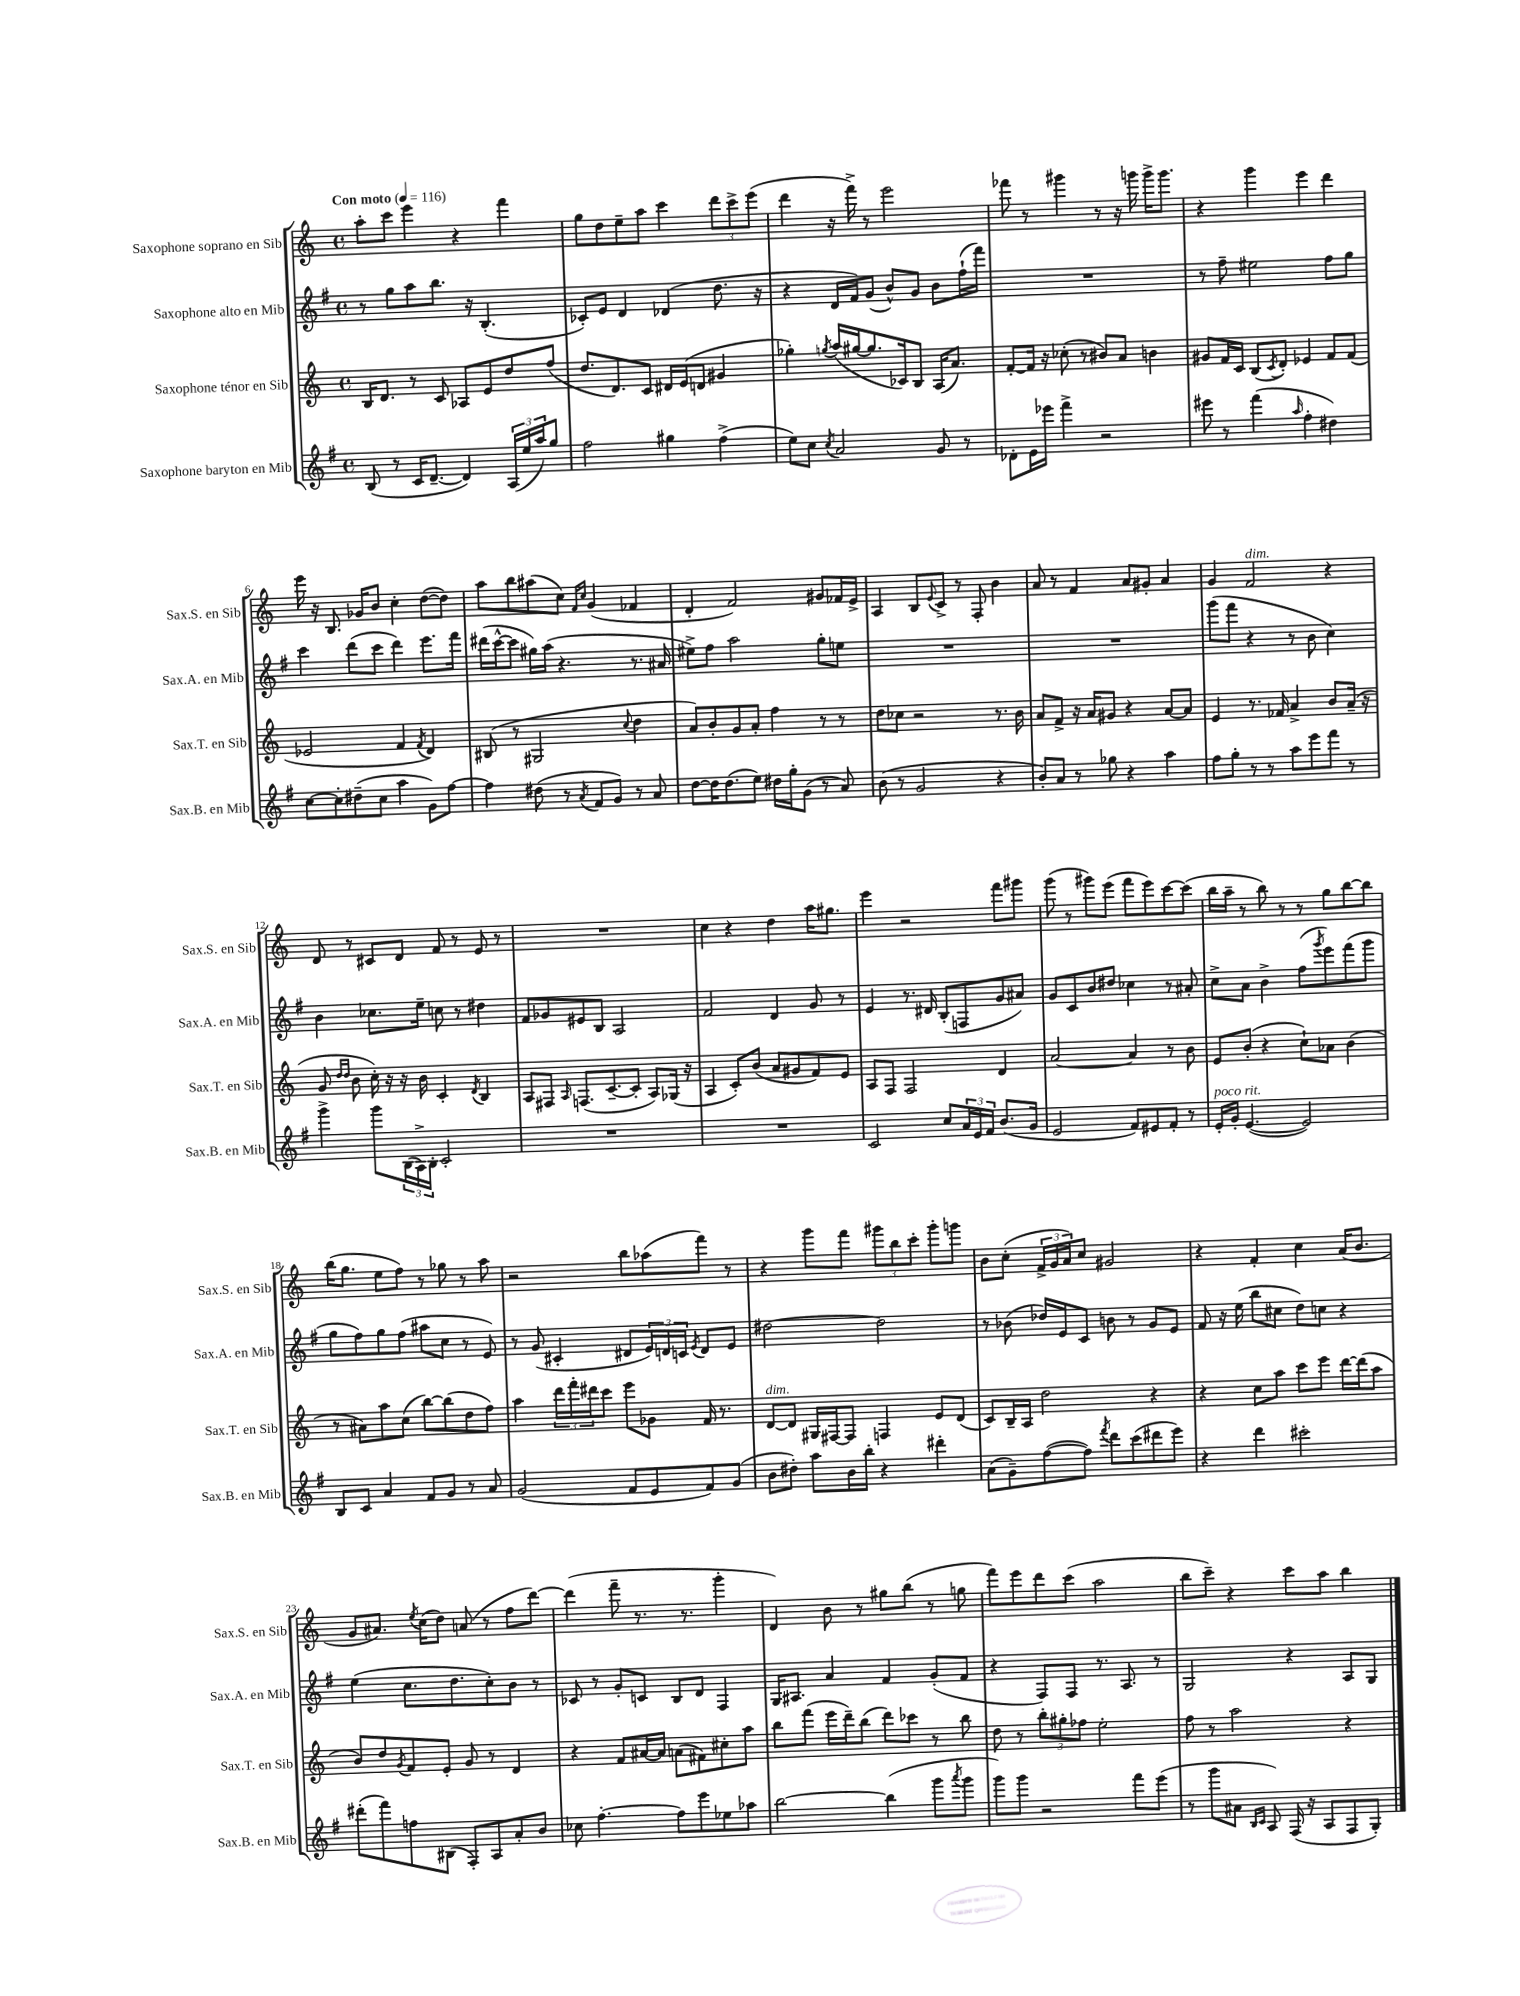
<<
\new StaffGroup <<
\new Staff = "s0" \with { instrumentName = "Saxophone soprano en Sib" shortInstrumentName = "Sax.S. en Sib" } {
    \clef treble \key c \major \defaultTimeSignature \time 4/4 \tempo "Con moto" 4 = 116
    a''8-. c'''8 e'''4 r4 f'''4 |
    g''8 d''8 e''8-- a''8 c'''4 \tuplet 3/2 { d'''8 c'''8-> e'''8( } |
    d'''4 r16 f'''16->) r8 e'''2 |
    fes'''8 r8 gis'''4 r8 r16 g'''16 g'''16-> g'''8. |
    r4 g'''4 e'''4 d'''4 |
    e'''16 r16 b8. ges'16 b'8 c''4-. d''8~( d''8) |
    a''8 b''8 ais''8( c''8) \grace { f'16 c''16 } g'4( fes'4 |
    d'4-. f'2) gis'8 fes'16 e'16-> |
    a4 b8 \appoggiatura { e'8 } c'8-> r8 f8-. b'4 |
    a'8 r8 f'4 a'8 gis'8-. a'4 |
    g'4 f'2^\markup { \italic "dim." } r4 |
    d'8 r8 cis'8 d'8 f'8 r8 e'8 r8 |
    R1 |
    c''4 r4 d''4 a''16 gis''8. |
    e'''4 r2 f'''8 gis'''8 |
    g'''8( r8 gis'''8) e'''8( f'''8 e'''8) c'''8~ c'''8( |
    b''16 a''16-- r8 b''8) r8 r8 g''8 b''8~ b''8 |
    b''16( g''8. e''8 f''8) r8 ges''8 r8 a''8 |
    r2 b''8 aes''8( f'''8) r8 |
    r4 g'''8 f'''8 \tuplet 3/2 { gis'''8 b''8 c'''8-. } gis'''8-. g'''8 |
    b'8 c''8-.( \tuplet 3/2 { f'16-> g'16 a'16) } c''8 gis'2 |
    r4 f'4-. c''4 a'16( b'8. |
    g'8 ais'8.) \acciaccatura { e''8 } c''16( d''8) a'8( r8 f''8 d'''8~) |
    d'''4( f'''8-- r8. r8. g'''4-. |
    d'4) b'8 r8 gis''8 b''8( r8 g''8 |
    f'''8) e'''8 d'''8 c'''8( a''2 |
    b''8 c'''8--) r4 c'''8 a''8 b''4 \bar "|." |
}
\new Staff = "s1" \with { instrumentName = "Saxophone alto en Mib" shortInstrumentName = "Sax.A. en Mib" } {
    \clef treble \key g \major \defaultTimeSignature \time 4/4
    r8 g''8 a''8 b''8. r16 b4.-.( |
    ces'8-.) e'8 d'4 des'4( d''8. r16 |
    r4 d'16 fis'16) g'8( b'8-^) g'8 b'8 fis''16-!( fis'''16) |
    R1 |
    r8 fis''8-- eis''2 fis''8 g''8 |
    c'''4 d'''8( c'''8 d'''4) e'''8. fis'''16 |
    dis'''16( c'''16~-^ c'''8 gis''16) a''16( r4. r8. ais'16 |
    eis''8->) fis''8 a''2 g''8-. e''8 |
    R1 |
    R1 |
    g'''8( fis'''8 r4 r8 b'8 c''4) |
    b'4 ces''8. e''16-- c''8 r8 dis''4 |
    fis'8 ges'8 eis'8 b8 a2 |
    fis'2 d'4 g'8 r8 |
    e'4 r8. dis'16 b8-.( f8 g'8 ais'8) |
    g'8 c'8 b'8 dis''8 ces''4 r8 ais'8-. |
    c''8-> a'8 b'4-> fis''8( \acciaccatura { g'''8 } e'''8) fis'''8( g'''8 |
    g''8 fis''8) g''8 fis''8( ais''8 c''8 r8 e'8) |
    r8 g'8( cis'4-. dis'8 \tuplet 3/2 { e'16) d'16 c'16 } \acciaccatura { e'8 } d'8 e'8 |
    dis''2~ dis''2 |
    r8 bes'8( des''16) e'16 c'8 b'8 r8 g'8 e'8 |
    fis'8 r16 e''16( b''8 cis''8 d''8) c''8 r4 |
    e''4( c''8. d''8. c''8-.) b'8 r8 |
    ces'8 r8 g'8-. c'8 b8 d'8 fis4 |
    g16 ais8. a'4 fis'4 g'8-.( fis'8 |
    r4 fis8) fis8 r8. a8. r8 |
    g2 r4 a8 g8 \bar "|." |
}
\new Staff = "s2" \with { instrumentName = "Saxophone ténor en Sib" shortInstrumentName = "Sax.T. en Sib" } {
    \clef treble \key c \major \defaultTimeSignature \time 4/4
    b16 d'8. r8 c'8 aes8 e'8 d''8 f''8( |
    d''8. d'8.) c'8 dis'16 e'16( d'8 gis'4 |
    ges''4-.) \acciaccatura { g''8 } a''16( gis''16~ gis''8. ces'16) b8 a16( a'8.) |
    f'8~-. f'16 r16 ces''8-.( r8 bis'8) a'8 b'4 |
    gis'8 f'16 c'16 b8( \acciaccatura { c'8 } d'8-.) ees'4 f'8 f'8( |
    ees'2 f'4 \acciaccatura { f'8 } d'4) |
    bis8( r8 gis2 \appoggiatura { c''8 } d''4 |
    a'8) b'8-. g'8 a'8-. f''4 r8 r8 |
    d''8 ces''8 r2 r8. b'16 |
    a'8 f'8-> r16 a'16 gis'8 r4 a'8~ a'8 |
    e'4 r8. fes'16 a'4-> b'8 a'16--( r16 |
    g'8 \grace { d''16 d''16 } b'8 c''16-.) r16 r16 b'16 c'4-. \acciaccatura { d'8 } b4 |
    a8 fis8 \grace { a16 } f8.( c'8.~-- c'8-. a8) ges16( r16 |
    a4 c'8-.) b'8( a'8 gis'8 f'8) e'8 |
    a8 f8 f2 d'4 |
    a'2~ a'4 r8 b'8 |
    e'8 b'8-.( r4 c''8-!) aes'8 b'4( |
    r8 ais'8) a''8 c''8( b''8~) b''8( d''8 f''8) |
    a''4 \tuplet 3/2 { d'''16 f'''16-. dis'''16 } c'''8 e'''8 ges'8 f'16 r8. |
    d'8~^\markup { \italic "dim." } d'8 gis16 fis16~ fis8 f4 e'8 d'8( |
    c'8) b16-- a16 d''2 r4 |
    r4 c''8 a''8 c'''8 e'''8 d'''16~ d'''16( a''8 |
    b'8) d''8 \acciaccatura { g'8 } f'8 e'8-. g'8 r8 d'4 |
    r4 f'8 ais'16~ ais'16 a'8( fis'8) cis''8-. a''8 |
    b''8 f'''8( e'''16 d'''16--) b''8( d'''8) ces'''8 r8 b''8 |
    d''8 r8 \tuplet 3/2 { b''8-. gis''8-. fes''8 } e''2-. |
    f''8 r8 a''2 r4 \bar "|." |
}
\new Staff = "s3" \with { instrumentName = "Saxophone baryton en Mib" shortInstrumentName = "Sax.B. en Mib" } {
    \clef treble \key g \major \defaultTimeSignature \time 4/4
    b8( r8 c'16 d'8.~-- d'4) \tuplet 3/2 { a16( e''16 a''16) } g''8 |
    fis''2 gis''4 fis''4->( |
    e''8) c''8 \acciaccatura { c''8 } a'2 g'8 r8 |
    des'8-. e'16 ees'''16 fis'''4-> r2 |
    eis'''8 r8 fis'''4( \grace { a''16 } fis''4-. dis''4) |
    c''8~ c''8-. dis''8--( c''8 a''4 g'8) fis''8~ |
    fis''4 dis''8( r8 \acciaccatura { a'8 } fis'8 g'8) r8 a'8 |
    d''8~ d''16 d''8.( e''8) dis''16 g''16-. g'8( r8 a'8) |
    b'8( r8 g'2 r4 |
    b'8-.) a'8 r8 ges''8 r4 a''4 |
    fis''8 g''8-. r8 r8 a''8 e'''8 fis'''8 r8 |
    g'''4-> g'''8 \tuplet 3/2 { b16( a16->) b16-. } c'2-. |
    R1 |
    R1 |
    c'2 c''8 \tuplet 3/2 { a'16 e'16 fis'16 } b'8.( g'16 |
    e'2 fis'8) eis'8 fis'8-. r8 |
    e'16-.^\markup { \italic "poco rit." } g'16-. e'4.~( e'2) |
    b8 c'8 a'4 fis'8 g'8 r8 a'8 |
    g'2( fis'8 e'8 fis'8) g'8( |
    b'8 dis''8-.) a''8 b'16 b''16-. r4 dis'''4-. |
    a'8( g'8--) fis''8~( fis''8) \acciaccatura { fis'''8 } d'''8 c'''8( dis'''8 e'''8) |
    r4 d'''4 cis'''2-. |
    dis'''8-.( fis'''8) f''8 bis8( fis8-.) a8 a'8-. b'8 |
    ces''8 fis''4.~-. fis''8 e'''8 ees''8 aes''8 |
    b''2~ b''4( g'''8 \acciaccatura { a'''8 } g'''8 |
    g'''8) g'''8 r2 fis'''8 e'''8( |
    r8 g'''8 ais'8 \grace { b16 c'16 } a8) fis16( r16 a8 fis8 g8-.) \bar "|." |
}
>>
>>
